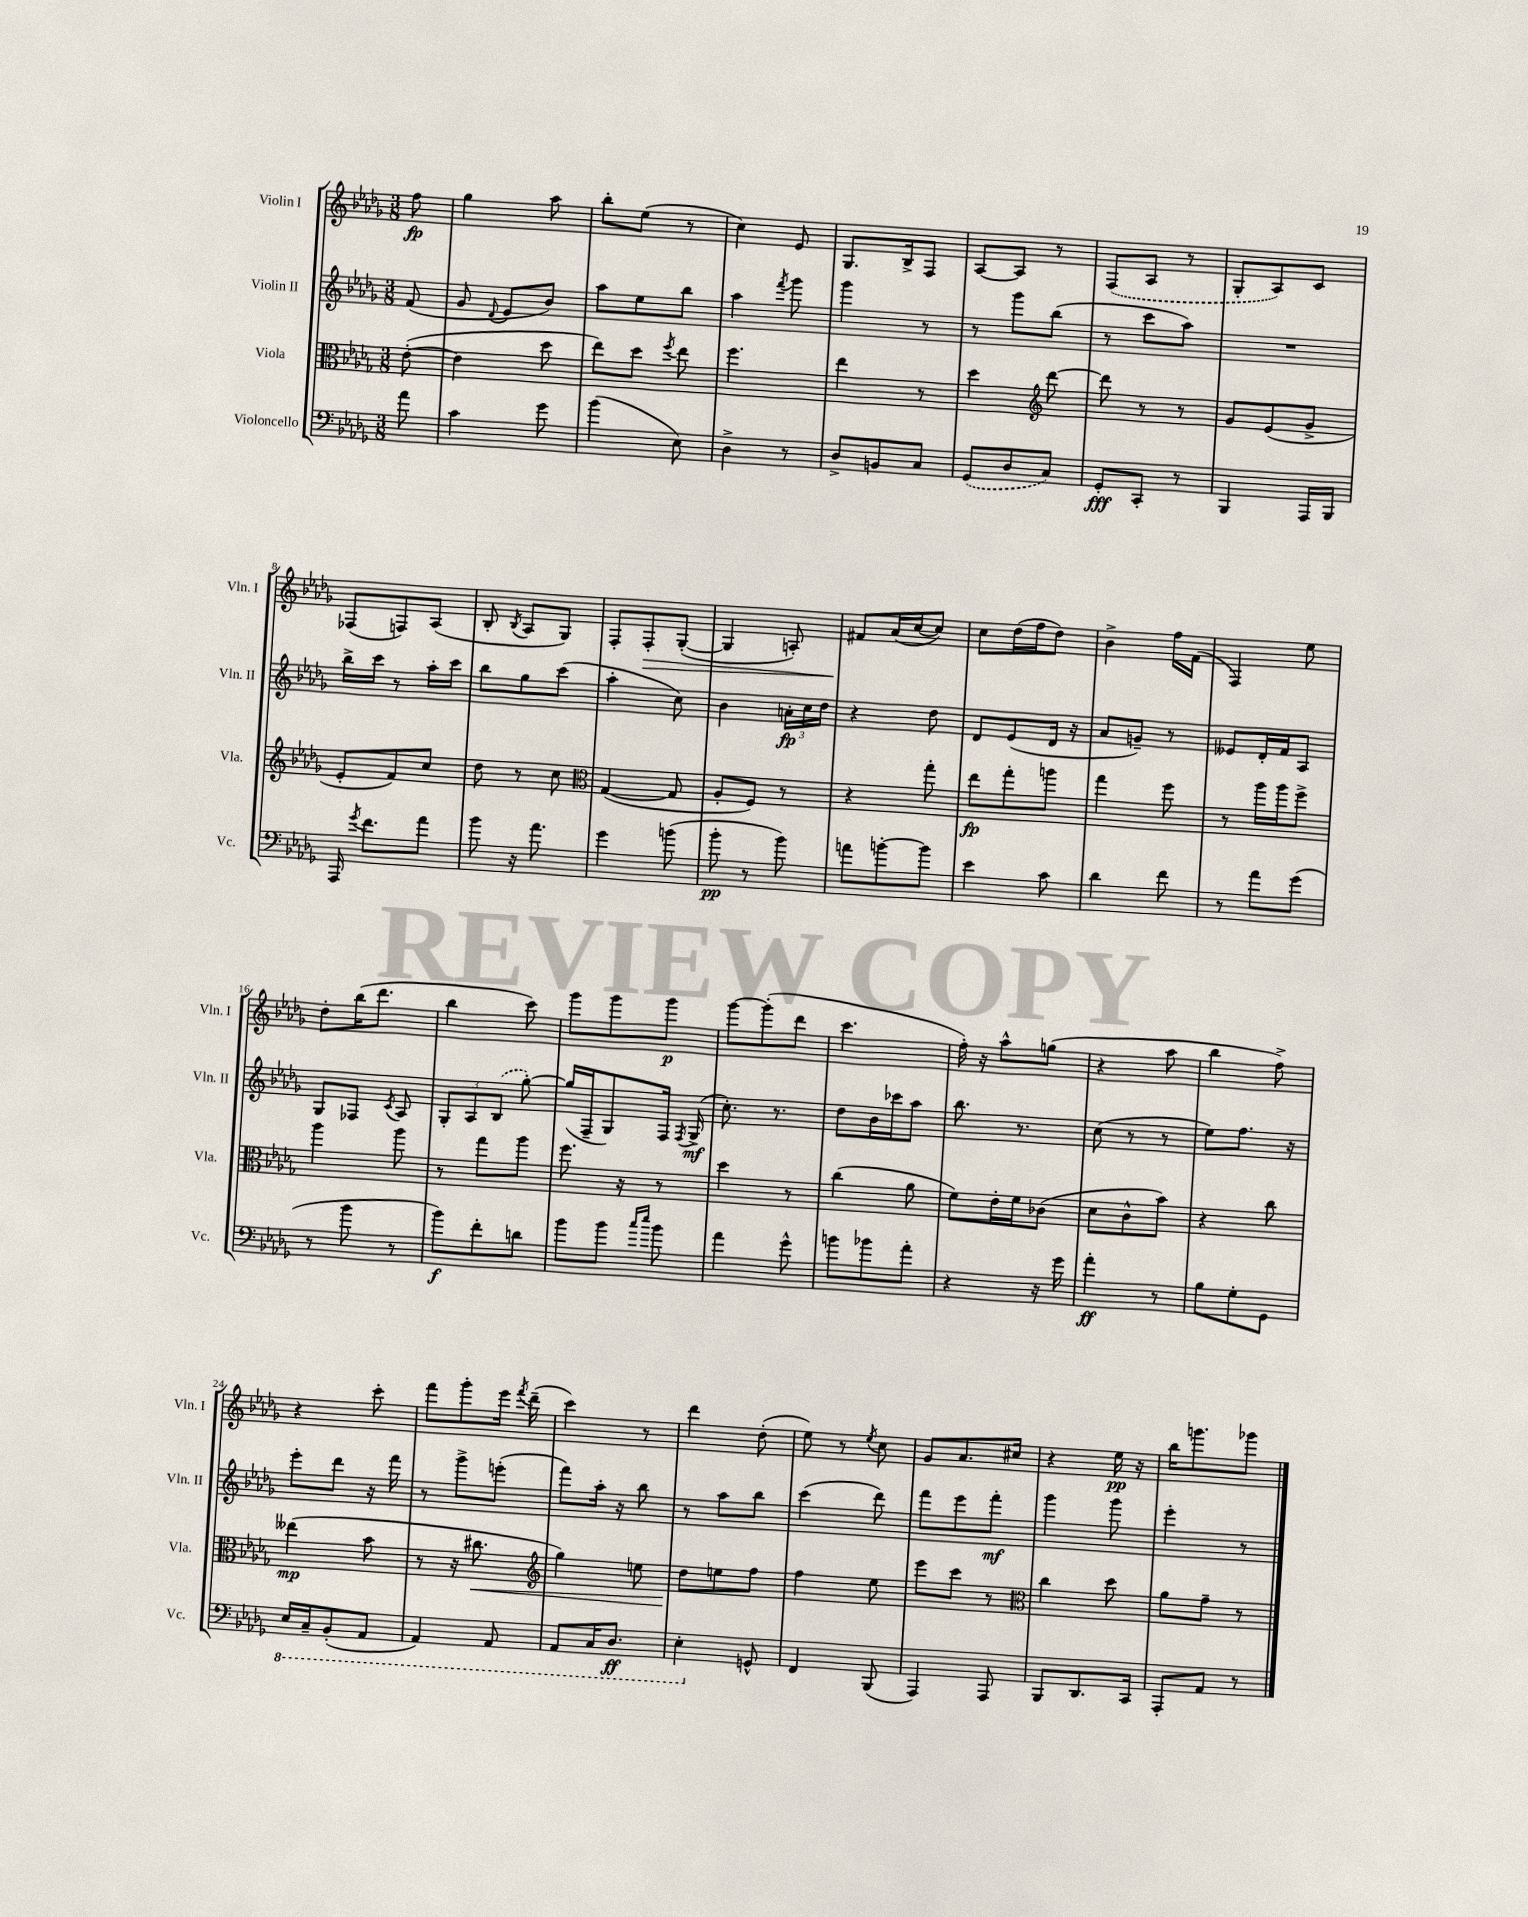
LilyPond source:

<<
\new StaffGroup <<
\new Staff = "s0" \with { instrumentName = "Violin I" shortInstrumentName = "Vln. I" } {
    \clef treble \key des \major \numericTimeSignature \time 3/8 \partial 8
    \autoBeamOff f''8\fp |
    ges''4 aes''8 |
    bes''8[-. ees''8]( r8 |
    c''4) ees'8 |
    ges8.[ bes16-> f8] |
    aes8[~ aes8] r8 |
    \once \slurDashed f8[( aes8] r8 |
    ges8[-. aes8) c'8] |
    fes8[( f8) aes8]( |
    bes8-. \acciaccatura { bes8 } aes8[ ges8]) |
    f8[-. f8-.\> ges8]~-.( |
    ges4 a8-.) |
    fis'8[\! aes'16( c''16~ c''8]) |
    c''8[ des''16( f''16 des''8]) |
    bes'4-> f''16[ f'16]( |
    f4) ees''8 |
    des''8[-. bes''16( des'''8.] |
    bes''4 c'''8) |
    ges'''8[ ges'''8 ges'''8]\p |
    ges'''8[~ ges'''8-.( des'''8] |
    c'''4. |
    f''16-.) r16 aes''8[-^ g''8]( |
    r4 aes''8 |
    bes''4 f''8->) |
    r4 c'''8-. |
    f'''8[ ges'''8-. ees'''16] \acciaccatura { f'''8 } des'''16--( |
    c'''4) r8 |
    des'''4 des''8-.( |
    ees''8) r8 \acciaccatura { ees''8 } c''8 |
    ges'8[ aes'8. cis''16] |
    r4 ees''16\pp r16 |
    bes''16[ g'''8. ges'''8] \bar "|." |
}
\new Staff = "s1" \with { instrumentName = "Violin II" shortInstrumentName = "Vln. II" } {
    \clef treble \key des \major \numericTimeSignature \time 3/8 \partial 8
    \autoBeamOff f'8( |
    ges'8 \appoggiatura { des'8 } ees'8[ bes'8]) |
    aes''8[ ees''8 bes''8] |
    aes''4 \acciaccatura { f'''8 } ges'''8 |
    ges'''4 r8 |
    r8 ges'''8[ bes''8]( |
    r8 c'''8[ aes''8]) |
    R4. |
    bes''16[-> c'''16] r8 aes''16[-. c'''16] |
    bes''8[ ges''8 c'''8]( |
    aes''4-. c''8) |
    bes'4 \tuplet 3/2 { a'16[-.\fp c''16 des''16] } |
    r4 des''8 |
    des'8[ ees'8( des'16] r16 |
    aes'8[ g'8]--) r8 |
    eeses'8[ des'16-. f'16 aes8] |
    ges8[ fes8] \acciaccatura { c'8 } aes8 |
    \tuplet 3/2 { ges8[-. aes8 \once \slurDashed bes8]( } ges''8~-.) |
    ges''16[( f16-- ges8) f16] \acciaccatura { f8 } ges16->\mf( |
    c''8.-.) r8. |
    des''8[ bes'16 ces'''16 aes''8] |
    bes''8. r8. |
    c''8( r8 r8 |
    ees''8[) f''8.] r16 |
    ees'''8[-. des'''8] r16 f'''16 |
    r8 ges'''8[-> e'''8]-.( |
    f'''8[) aes''16]-. r16 bes''8 |
    r8 aes''8[ bes''8] |
    c'''4( des'''8) |
    f'''8[ ees'''8 f'''8]-.\mf |
    ges'''4 ges'''8 |
    ees'''4-. r8 \bar "|." |
}
\new Staff = "s2" \with { instrumentName = "Viola" shortInstrumentName = "Vla." } {
    \clef alto \key des \major \numericTimeSignature \time 3/8 \partial 8
    \autoBeamOff ees'8~-.( |
    ees'4 des''8 |
    ees''8[) des''8] \acciaccatura { f''8 } ees''8 |
    f''4. |
    ees''4 r8 |
    des''4 \clef treble des'''8~ |
    des'''8 r8 r8 |
    ges'8[ ees'8( ges'8]-> |
    ees'8[-. f'8) c''8] |
    des''8 r8 c''8 |
    \clef alto ges4~( ges8 |
    aes8[-. f8]) r8 |
    r4 ges''8-. |
    ees''8[\fp ges''8-. a''8] |
    ges''4 f''8 |
    r8 aes''16[ aes''16 f''8]-> |
    aes''4 aes''8 |
    r8 ges''8[ aes''8] |
    f''8. r16 r8 |
    des''4 r8 |
    c''4( aes'8 |
    f'8[) ees'16-. f'16 ces'8]( |
    des'8[ c'8-^ bes'8]) |
    r4 c''8 |
    eeses''4\mp( bes'8 |
    r8 r16 cis''8.\< |
    \clef treble ges''4) e''8 |
    des''8[\! e''8 f''8] |
    f''4 ees''8 |
    ees'''8[ c'''8] r8 |
    \clef alto c''4 des''8 |
    aes'8[ ges'8]-- r8 \bar "|." |
}
\new Staff = "s3" \with { instrumentName = "Violoncello" shortInstrumentName = "Vc." } {
    \clef bass \key des \major \numericTimeSignature \time 3/8 \partial 8
    \autoBeamOff aes'8 |
    c'4 ges'8 |
    bes'4( ees8) |
    des4-> r8 |
    des8[-> b,8 c8] |
    \once \slurDashed ges,8[( des8 c8]) |
    ges,8[-.\fff c,8]-. r8 |
    bes,,4 aes,,16[ bes,,16] |
    aes,,16 \acciaccatura { ges'8 } f'8.[ aes'8] |
    bes'8 r16 aes'8. |
    ges'4 b'8( |
    bes'8-.\pp r8 bes'8) |
    a'8[ b'8~-. b'8] |
    ees'4 c'8 |
    des'4 f'8 |
    r8 aes'8[ ges'8]( |
    r8 bes'8 r8 |
    bes'8[\f) f'8-. d'8] |
    bes'8[ bes'8] \grace { c''16[ ees''16] } bes'8 |
    aes'4 ges'8-^ |
    b'8[ bes'8 aes'8]-. |
    r4 r16 ges'16 |
    aes'4-.\ff r8 |
    bes8[ ges8-. ges,8] |
    \ottava #-1 ees,16[ c,16-- bes,,8-.( aes,,8] |
    aes,,4) aes,,8 |
    aes,,8[ c,16 des,8.]\ff |
    ees,4-. \ottava #0 g,8-^ |
    f,4 bes,,8( |
    aes,,4) aes,,8 |
    bes,,8[ des,8. c,16] |
    aes,,8[-. aes,8] r8 \bar "|." |
}
>>
>>
